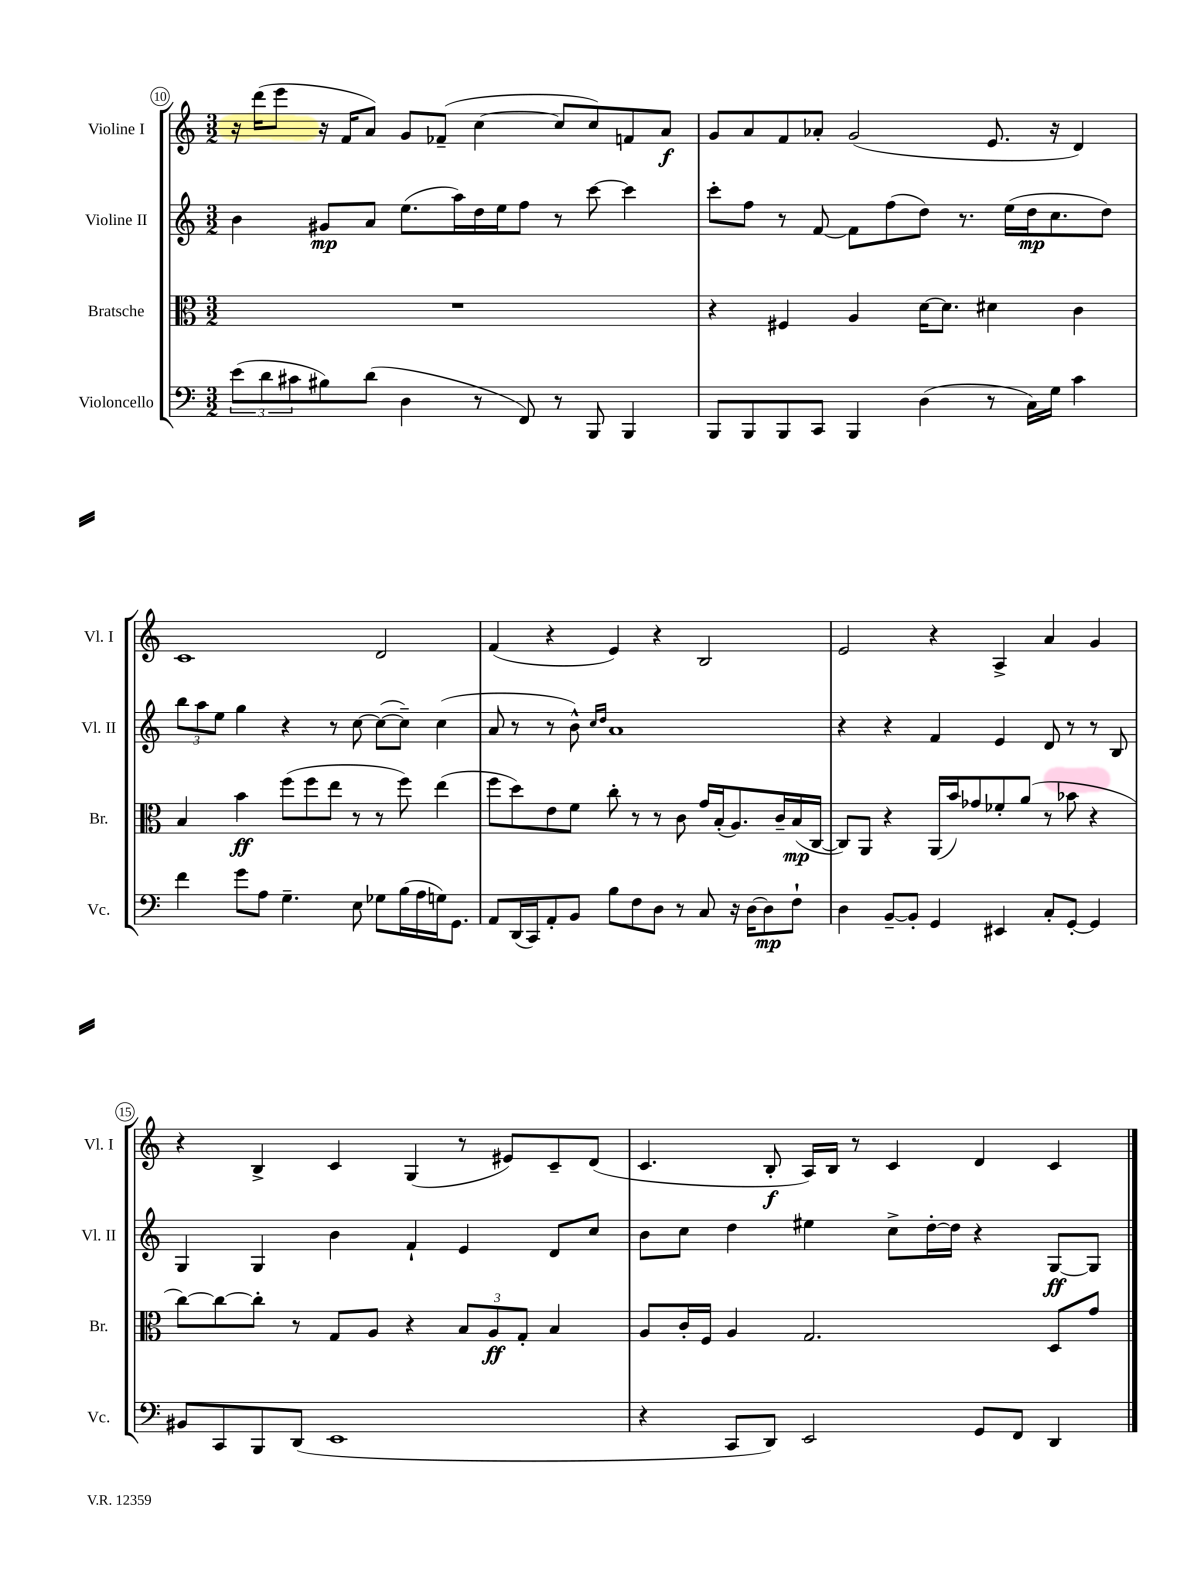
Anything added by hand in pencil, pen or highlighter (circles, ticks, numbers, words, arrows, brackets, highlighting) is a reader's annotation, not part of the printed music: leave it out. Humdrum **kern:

**kern	**dynam	**kern	**dynam	**kern	**dynam	**kern	**dynam
*part4	*part4	*part3	*part3	*part2	*part2	*part1	*part1
*staff4	*staff4	*staff3	*staff3	*staff2	*staff2	*staff1	*staff1
*I"Violoncello	*	*I"Bratsche	*	*I"Violine II	*	*I"Violine I	*
*I'Vc.	*	*I'Br.	*	*I'Vl. II	*	*I'Vl. I	*
*clefF4	*	*clefC3	*	*clefG2	*	*clefG2	*
*k[]	*	*k[]	*	*k[]	*	*k[]	*
*M3/2	*	*M3/2	*	*M3/2	*	*M3/2	*
=10	=10	=10	=10	=10	=10	=10	=10
(12e\L	.	1.r	.	4b\	.	16r	.
.	.	.	.	.	.	(16ddd\KL	.
12d\	.	.	.	.	.	.	.
.	.	.	.	.	.	8eee\J	.
12c#X\	.	.	.	.	.	.	.
8B#X\)	.	.	.	8g#X/L	mp	16r	.
.	.	.	.	.	.	16f/KL	.
(8d\J	.	.	.	8a/J	.	8a/J)	.
4D\	.	.	.	(8.ee\L	.	8g/L	.
.	.	.	.	.	.	(8f-X~/J	.
.	.	.	.	16aa\L)	.	.	.
8r	.	.	.	16dd\	.	[4cc\	.
.	.	.	.	16ee\J	.	.	.
8FF/)	.	.	.	8ff\J	.	.	.
8r	.	.	.	8r	.	8cc/L]	.
8BBB/	.	.	.	[8ccc\	.	8cc/)	.
4BBB/	.	.	.	4ccc\]	.	8fn/	.
.	.	.	.	.	.	8a/J	f
=11	=11	=11	=11	=11	=11	=11	=11
8BBB/L	.	4r	.	8ccc'\L	.	8g/L	.
8BBB/	.	.	.	8ff\J	.	8a/	.
8BBB/	.	4F#X/	.	8r	.	8f/	.
8CC/J	.	.	.	[8f/	.	8a-X'/J	.
4BBB/	.	4A/	.	8f\L]	.	(2g/	.
.	.	.	.	(8ff\	.	.	.
(4D\	.	[16d\KL	.	8dd\J)	.	.	.
.	.	8.d\J]	.	.	.	.	.
.	.	.	.	8.r	.	.	.
8r	.	4d#X\	.	.	.	8.e/	.
.	.	.	.	(16ee\LL	.	.	.
16C\LL)	.	.	.	16dd\J	mp	.	.
16G\JJ	.	.	.	8.cc\	.	16r	.
4c\	.	4c\	.	.	.	4d/)	.
.	.	.	.	8dd\J)	.	.	.
!!LO:LB:g=z
=12	=12	=12	=12	=12	=12	=12	=12
4f\	.	4B/	.	12bb\L	.	1c	.
.	.	.	.	12aa\	.	.	.
.	.	.	.	12ee\J	.	.	.
8g\L	.	4b\	ff	4gg\	.	.	.
8A\J	.	.	.	.	.	.	.
4.G~\	.	(8ff\L	.	4r	.	.	.
.	.	8ff\	.	.	.	.	.
.	.	8ee\J	.	8r	.	.	.
8E\	.	8r	.	[8cc\	.	.	.
8G-X\L	.	8r	.	(8cc\L_	.	2d/	.
(16B\L	.	8ff\)	.	8cc~\J])	.	.	.
16A\	.	.	.	.	.	.	.
16Gn\J)	.	(4ee\	.	(4cc\	.	.	.
8.GG\J	.	.	.	.	.	.	.
=13	=13	=13	=13	=13	=13	=13	=13
8AA/L	.	8ff\L	.	8a/	.	(4f/	.
(16DD/L	.	8dd\)	.	8r	.	.	.
16CC/J)	.	.	.	.	.	.	.
8AA'/	.	8e\	.	8r	.	4r	.
8BB/J	.	8f\J	.	8b^^\)	.	.	.
.	.	.	.	16qqcc/LL	.	.	.
.	.	.	.	16qqdd/JJ	.	.	.
8B\L	.	8cc'\	.	1a	.	4e/)	.
8F\	.	8r	.	.	.	.	.
8D\J	.	8r	.	.	.	4r	.
8r	.	8c\	.	.	.	.	.
8C/	.	16g/LL	.	.	.	2B/	.
.	.	(16B'/J	.	.	.	.	.
16r	.	8.A/)	.	.	.	.	.
[16D\KL	.	.	.	.	.	.	.
8D\]	mp	.	.	.	.	.	.
.	.	16c~/L	.	.	.	.	.
8F`\J	.	(16B/	mp	.	.	.	.
.	.	[16C/JJ	.	.	.	.	.
=14	=14	=14	=14	=14	=14	=14	=14
4D\	.	8C/L])	.	4r	.	2e/	.
.	.	8AA/J	.	.	.	.	.
[8BB~/L	.	4r	.	4r	.	.	.
8BB'/J]	.	.	.	.	.	.	.
4GG/	.	(16AA/LL	.	4f/	.	4r	.
.	.	16b/J)	.	.	.	.	.
.	.	8g-X/	.	.	.	.	.
4EE#X/	.	8f-X'/	.	4e/	.	4A^/	.
.	.	(8a/J	.	.	.	.	.
8C'/L	.	8r	.	8d/	.	4a/	.
[8GG'/J	.	8b-X\	.	8r	.	.	.
4GG/]	.	4r	.	8r	.	4g/	.
.	.	.	.	8B/	.	.	.
!!LO:LB:g=z
=15	=15	=15	=15	=15	=15	=15	=15
8BB#X/L	.	[8cc\L)	.	4G/	.	4r	.
8CC/	.	8cc\_	.	.	.	.	.
8BBB/	.	8cc'\J]	.	4G/	.	4B^/	.
(8DD/J	.	8r	.	.	.	.	.
1EE	.	8G/L	.	4b\	.	4c/	.
.	.	8A/J	.	.	.	.	.
.	.	4r	.	4f`/	.	(4G/	.
.	.	12B/L	.	4e/	.	8r	.
.	.	12A/	ff	.	.	.	.
.	.	.	.	.	.	8e#X/L)	.
.	.	12G'/J	.	.	.	.	.
.	.	4B/	.	8d/L	.	8c~/	.
.	.	.	.	8cc/J	.	(8d/J	.
=16	=16	=16	=16	=16	=16	=16	=16
4r	.	8A/L	.	8b\L	.	4.c/	.
.	.	16c'/L	.	8cc\J	.	.	.
.	.	16F/JJ	.	.	.	.	.
8CC/L	.	4A/	.	4dd\	.	.	.
8DD/J)	.	.	.	.	.	8B'/	f
2EE/	.	2.G/	.	4ee#X\	.	16A/LL)	.
.	.	.	.	.	.	16B/JJ	.
.	.	.	.	.	.	8r	.
.	.	.	.	8cc^\L	.	4c/	.
.	.	.	.	[16dd'\L	.	.	.
.	.	.	.	16dd\JJ]	.	.	.
8GG/L	.	.	.	4r	.	4d/	.
8FF/J	.	.	.	.	.	.	.
4DD/	.	8D/L	.	[8G/L	ff	4c/	.
.	.	8g/J	.	8G/J]	.	.	.
==	==	==	==	==	==	==	==
*-	*-	*-	*-	*-	*-	*-	*-
